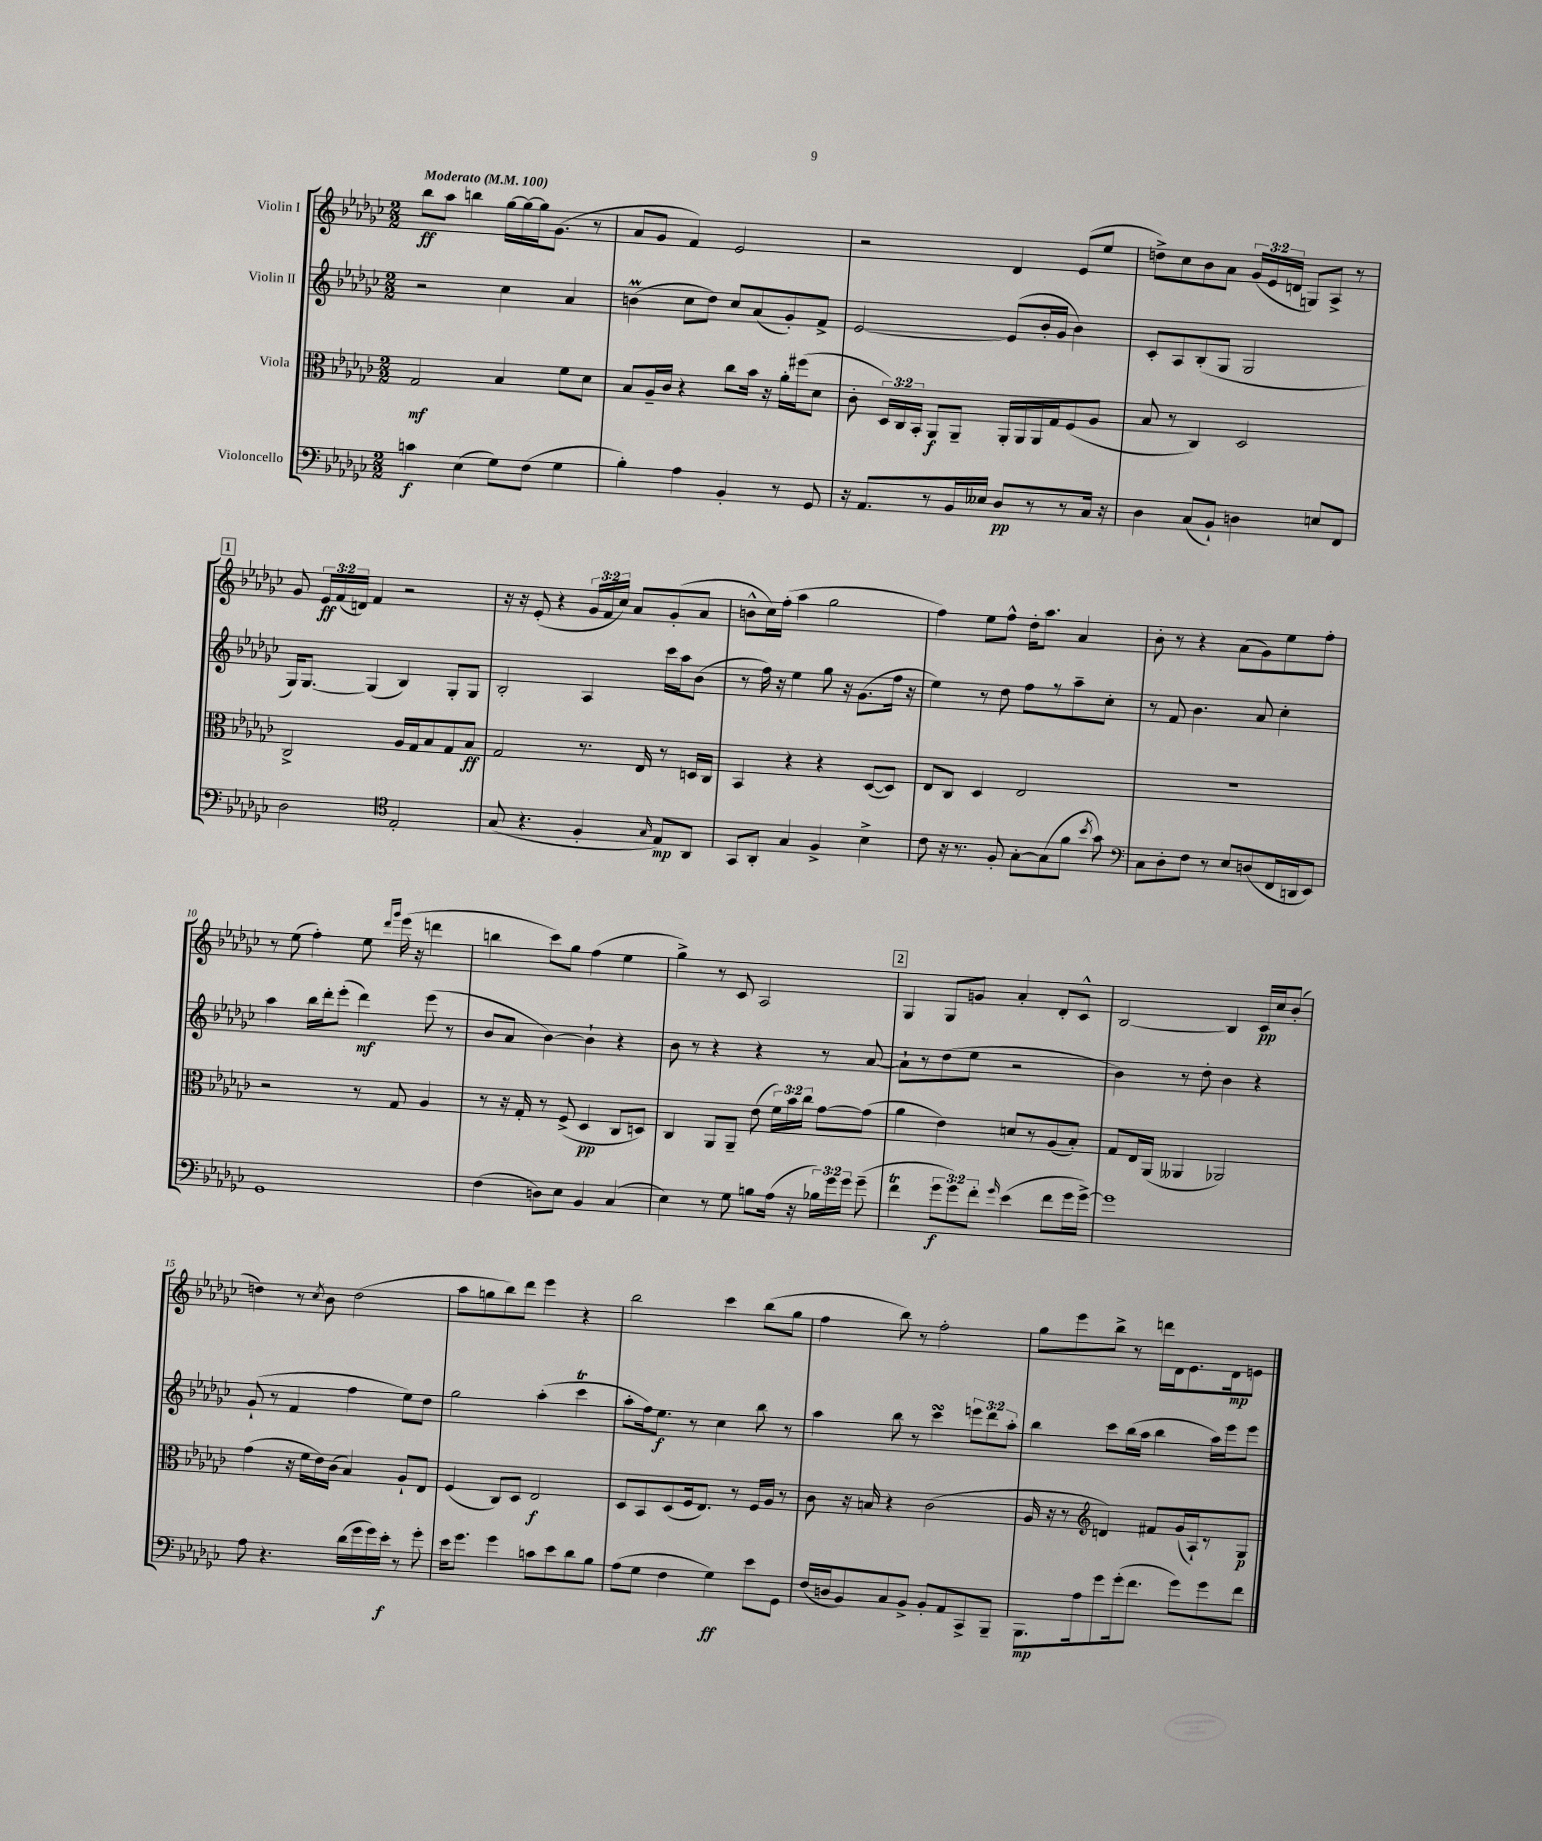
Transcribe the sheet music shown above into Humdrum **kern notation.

**kern	**kern	**kern	**kern
*staff4	*staff3	*staff2	*staff1
*clefF4	*clefC3	*clefG2	*clefG2
*k[b-e-a-d-g-c-]	*k[b-e-a-d-g-c-]	*k[b-e-a-d-g-c-]	*k[b-e-a-d-g-c-]
*M2/2	*M2/2	*M2/2	*M2/2
*MM100	*MM100	*MM100	*MM100
4c	2G-	2r	8bb-
.	.	.	8aa-
(4E-	.	.	4bb
8G-)	4B-	4cc-	[16gg-
.	.	.	16gg-_
(8F	.	.	16gg-]
.	.	.	(8.g-
4G-	8f	4a-	.
.	8d-	.	8r
=	=	=	=
4B-')	8B-	(4b	8a-
.	16A-~	.	8g-
.	16c-	.	.
4A-	4r	8cc-	4f)
.	.	8dd-)	.
4BB-'	8cc-	8cc-	2e-
.	16b-	(8a-	.
.	16r	.	.
8r	16a-'	8g-')	.
.	(16ff#	.	.
8GG-	8d-	8f^	.
=	=	=	=
16r	8c-'	[2e-	2r
8.AA-	.	.	.
.	24D-)	.	.
.	24C-	.	.
.	24BB-'	.	.
8r	8AA-	.	.
16BB-	8AA-~	.	.
16E--	.	.	.
8D-	16AA-'	(8e-]	4d-
.	16AA-	.	.
8r	16AA-	16b-'	.
.	16G-	16g-	.
8r	(8F	4b-)	(8e-
16C-	8A-	.	8ee-
16r	.	.	.
=	=	=	=
4D-	8B-	8c-'	8dd^)
.	8r	8A-	8cc-
(8C-	4C-)	(8B-'	8b-
8BB-`)	.	8G-	8a-
4D	2D-	2G-	(24g-
.	.	.	24e-
.	.	.	24d
.	.	.	8G)
8E	.	.	8A-^
8FF	.	.	8r
=	=	=	=
2D-	2C-^	16G-)	8g-
.	.	[8.G-	.
.	.	.	24e-
.	.	.	(24f
.	.	.	24d)
.	.	(4G-]	4f
*clefC4	*	*	*
2E-'	16A-	4B-)	2r
.	16G-	.	.
.	8B-	.	.
.	8G-	8G-'	.
.	8B-	8G-	.
=	=	=	=
(8G-	2G-	2B-'	16r
.	.	.	16r
4.r	.	.	(8e-'
.	.	.	4r
4F'	8.r	4A-	24g-
.	.	.	24f
.	.	.	24cc-)
.	.	.	8a-
.	16E-	.	.
16qqG-	.	.	.
8E-)	8r	16ccc-	(8g-'
.	.	16aa-	.
8AA-	16D	(8b-	8a-
.	16C-	.	.
=	=	=	=
8GG-	4BB-	8r	8b^^
8AA-'	.	16ff)	16cc-)
.	.	16r	(16ff'
4G-	4r	4ee-	4aa-
4F^	4r	8gg-	2gg-
.	.	16r	.
.	.	(8.g-	.
4B-^	([8D-	.	.
.	8D-])	16ff	.
.	.	16r	.
=	=	=	=
8c-	8E-	4ee-)	4ff)
16r	8C-	.	.
8.r	.	.	.
.	4D-	8r	8ee-
8F'	.	8dd-	8ff^^
[8G-'	2E-	8ff	16dd-'
.	.	.	8.aa-
(8G-]	.	8r	.
8f	.	8aa-~	4a-
8qb-	.	.	.
8g-)	.	8cc-'	.
=	=	=	=
*clefF4	*	*	*
8C-	1r	8r	8b-'
8D-'	.	8f	8r
8F	.	4.b-	4r
8r	.	.	.
8E-	.	.	(8a-
(8D	.	8a-	8g-)
16FF	.	4cc-'	8ee-
16DD	.	.	.
8EE-)	.	.	8ff'
=	=	=	=
1GG-	2r	4aa-	8r
.	.	.	(8ee-
.	.	16bb-	4ff')
.	.	16ddd-'	.
.	.	(8eee-'	.
.	8r	4ddd-)	8ee-
.	.	.	16qqddd-
.	.	.	16qqggg-
.	8G-	.	(16eee-
.	.	.	16r
.	4A-	(8eee-	4ddd
.	.	8r	.
=	=	=	=
(4F	8r	8b-	4bb
.	16r	8a-	.
.	16G-'	.	.
8D)	8r	[4b-)	8ccc-)
8E-	(8F^	.	8gg-
4BB-	4D-	4b-`]	(4ff
(4C-	8C-	4r	4ee-
.	8D)	.	.
=	=	=	=
4E-)	4C-	8b-	4gg-^)
.	.	8r	.
8r	8AA-	4r	8r
8G-	8AA-~	.	8c-
8B	(8e-	4r	2A-
(16A-	24f)	.	.
.	24b-	.	.
16r	.	.	.
.	24cc-	.	.
24B-)	[8g-	8r	.
24g-	.	.	.
24g-	.	.	.
(8g-~	(8g-]	[8a-	.
=	=	=	=
4f	4a-	8a-`]	4G-
.	.	8r	.
12g-	4e-)	(8dd-	8G-
12g-)	.	.	.
.	.	8ee-	8g
12f'	.	.	.
16qqg-	.	.	.
(4e-	8d	2r	4a-'
.	8r	.	.
8f	(8A-	.	8d-'
16g-	8B-')	.	8c-^^
[16g-^)	.	.	.
=	=	=	=
1g-]	8G-	4b-)	[2B-
.	16E-	.	.
.	(16AA-	.	.
.	4AA--	8r	.
.	.	8dd-'	.
.	2AA-)	4b-	4B-]
.	.	4r	16c-
.	.	.	16cc-
.	.	.	(8b-'
=	=	=	=
8A-	(4g-	(8g-`	4dd)
4.r	.	8r	.
.	16r	4f	8r
.	16f	.	.
.	.	.	8qcc-
.	16e-)	.	8b-
.	(16c-	.	.
(16d-	4B-)	4ff	(2dd
16g-	.	.	.
16g-)	.	.	.
16e-'	.	.	.
8r	8A-`	8ee-)	.
8g-'	8E-	8dd-	.
=	=	=	=
16e-	(4F	2gg-	8aa-
8.g-	.	.	.
.	.	.	8gg
4g-	8C-)	.	8bb-)
.	8D-	.	8ddd-
8c	2E-	(4aa-'	4eee-
8e-	.	.	.
8d-	.	4ccc-	4r
8B-	.	.	.
=	=	=	=
(8A-	8D-	8aa-'	2bb-
8G-	8BB-	16ff)	.
.	.	8.ee-	.
4F	(8D-	.	.
.	16F	8r	.
.	8.E-)	.	.
4G-)	.	4cc-	4ccc-
.	8r	.	.
8e-	16F	8bb-	(8bb-
.	16A-	.	.
8GG-	8r	8r	8gg-
=	=	=	=
(16F	8c-	4aa-	4ff
16D	.	.	.
8BB-)	16r	.	.
.	16B	.	.
8C-	4r	8bb-	8bb-)
8BB-^	.	8r	8r
8BB-'	(2c-	4ccc-	2ff'
8AA-	.	.	.
8CC-^	.	12eee	.
.	.	12ddd-	.
8BBB-~	.	.	.
.	.	12aa-'	.
=	=	=	=
8.BBB-	16A-	4bb-	8gg-
.	16r	.	.
.	8r	.	8eee-
16A-	.	.	.
*	*clefG2	*	*
8g-	4d)	8ccc-	8bb-^
(16g-'	.	(16bb-	8r
8.f	.	16aa-	.
.	8f#	4bb-	16ddd
.	.	.	16d-
8g-)	(16g-	.	8.e-
.	16A-`)	.	.
8g-	8r	16aa-)	.
.	.	16eee-	16d-
8f	8G-	8eee-	8e
==	==	==	==
*-	*-	*-	*-
